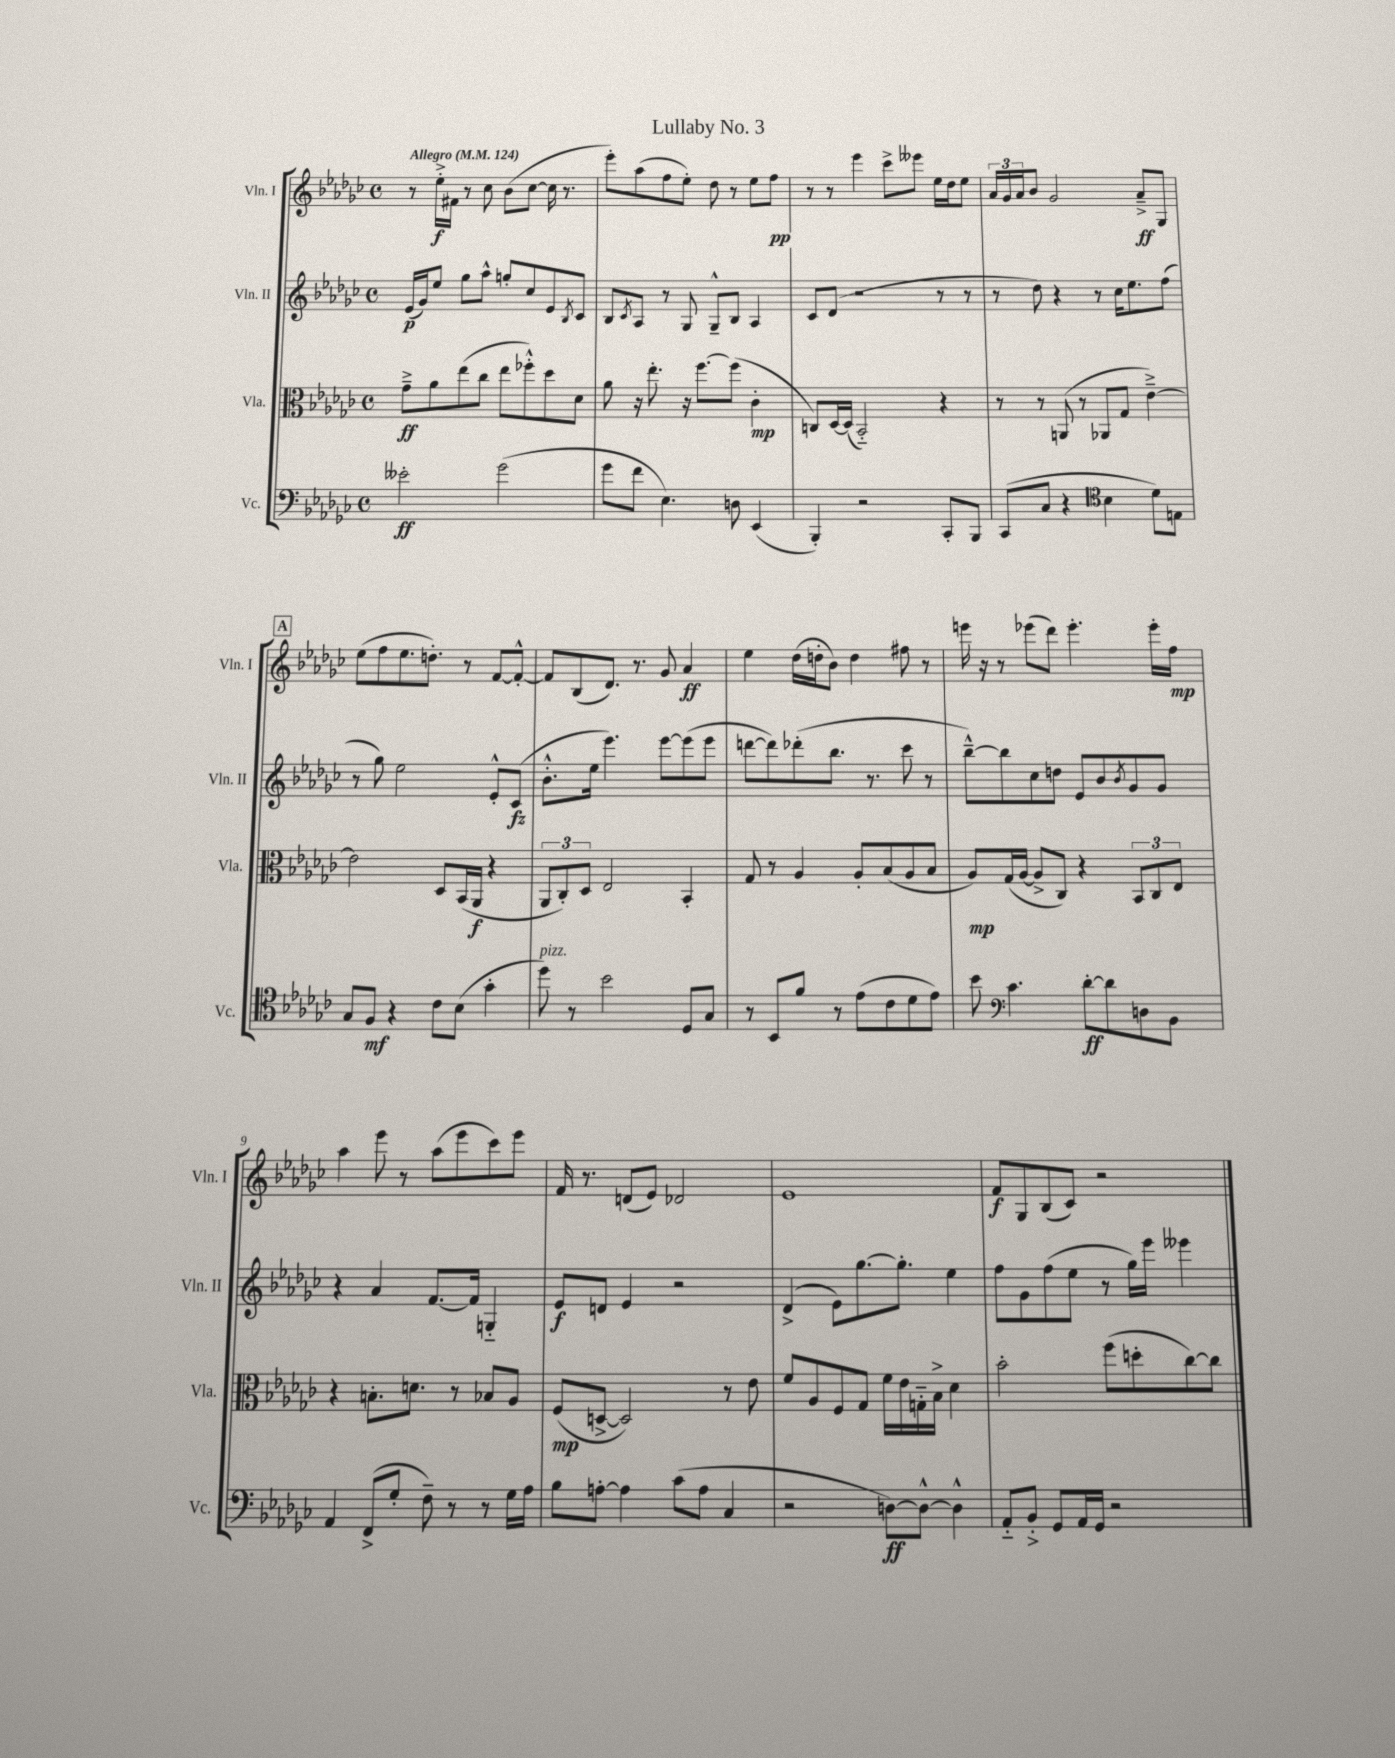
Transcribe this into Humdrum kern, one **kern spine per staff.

**kern	**dynam	**kern	**dynam	**kern	**dynam	**kern	**dynam
*part4	*part4	*part3	*part3	*part2	*part2	*part1	*part1
*staff4	*staff4	*staff3	*staff3	*staff2	*staff2	*staff1	*staff1
*I"Vc.	*	*I"Vla.	*	*I"Vln. II	*	*I"Vln. I	*
*I'Vc.	*	*I'Vla.	*	*I'Vln. II	*	*I'Vln. I	*
*clefF4	*	*clefC3	*	*clefG2	*	*clefG2	*
*k[b-e-a-d-g-c-]	*	*k[b-e-a-d-g-c-]	*	*k[b-e-a-d-g-c-]	*	*k[b-e-a-d-g-c-]	*
*M4/4	*	*M4/4	*	*M4/4	*	*M4/4	*
*met(c)	*	*met(c)	*	*met(c)	*	*met(c)	*
*MM124	*	*MM124	*	*MM124	*	*MM124	*
=1	=1	=1	=1	=1	=1	=1	=1
!	!	!	!	!	!	!LO:TX:a:B:t=Allegro	!
2e--X'\	ff	8g-~^\L	ff	(16e-/LL	p	8r	.
.	.	.	.	16g-/J)	.	.	.
.	.	8a-\	.	8ee-/J	.	16ee-'^\LL	f
.	.	.	.	.	.	16f#X\JJ	.
.	.	(8ee-\	.	8gg-\L	.	8r	.
.	.	8cc-\J	.	8aa-^^\J	.	8cc-\	.
(2g-\	.	8ee-\L	.	8ggn'/L	.	(8b-\L	.
.	.	8ff-X'^^\)	.	8cc-/	.	[8cc-\J	.
.	.	8dd-\	.	8e-/	.	16cc-\]	.
.	.	.	.	.	.	8.r	.
.	.	.	.	8qB-/	.	.	.
.	.	8d-\J	.	8c-/J	.	.	.
=2	=2	=2	=2	=2	=2	=2	=2
8g-\L	.	8a-\	.	8B-/L	.	8eee-'\L)	.
.	.	.	.	8qc-/	.	.	.
8f\J	.	16r	.	8A-/J	.	(8aa-\	.
.	.	8.ee-'\	.	.	.	.	.
4.E-\)	.	.	.	8r	.	8ff\	.
.	.	16r	.	8G-/	.	8ee-'\J)	.
.	.	[8.ff\L	.	.	.	.	.
.	.	.	.	8G-~^^/L	.	8dd-\	.
8Dn\	.	(8ff\J]	.	8B-/J	.	8r	.
(4EE-/	.	4c-'\	mp	4A-/	.	8ee-\L	.
.	.	.	.	.	.	8ff\J	pp
=3	=3	=3	=3	=3	=3	=3	=3
4BBB-'/)	.	8Cn/L)	.	8c-/L	.	8r	.
.	.	[16D-/L	.	(8d-/J	.	8r	.
.	.	(16D-/JJ]	.	.	.	.	.
2r	.	2BB-/)	.	2r	.	4eee-\	.
.	.	.	.	.	.	8ccc-^\L	.
.	.	.	.	.	.	8eee--X\J	.
8CC-'/L	.	4r	.	8r	.	16ee-\LL	.
.	.	.	.	.	.	16dd-\J	.
8BBB-/J	.	.	.	8r	.	8ee-\J	.
=4	=4	=4	=4	=4	=4	=4	=4
(8CC-/L	.	8r	.	8r	.	24a-/LL	.
.	.	.	.	.	.	24g-/	.
.	.	.	.	.	.	24a-/J	.
8C-/J	.	8r	.	8dd-\)	.	8b-/J	.
4r	.	(8AAn/	.	4r	.	2g-/	.
.	.	8r	.	.	.	.	.
*clefC4	*	*	*	*	*	*	*
4B-\	.	8AA-X/L	.	8r	.	.	.
.	.	8G-/J	.	16cc-\KL	.	.	.
.	.	.	.	8.ee-\	.	.	.
8d-\L)	.	[4e-~^\)	.	.	.	8a-~^/L	ff
8En\J	.	.	.	(8ff\J	.	8G-/J	.
!!LO:LB:g=z
!!LO:REH:place=s1:t=A
=5	=5	=5	=5	=5	=5	=5	=5
8G-/L	.	2e-\]	.	8r	.	(8ee-\L	.
8F/J	mf	.	.	8gg-\)	.	8ff\	.
4r	.	.	.	2ee-\	.	8.ee-\	.
.	.	.	.	.	.	8.ddn'\J)	.
8c-\L	.	8D-/L	.	.	.	.	.
(8B-\J	.	(16BB-/L	.	.	.	8r	.
.	.	16AA-/JJ	f	.	.	.	.
4g-'\	.	4r	.	8e-'^^/L	.	[8f/L	.
.	.	.	.	(8c-/J	fz	8f'^^/J_	.
=6	=6	=6	=6	=6	=6	=6	=6
!LO:TX:a:i:t=pizz.	!	!	!	!	!	!	!
8dd-\)	.	12AA-/L	.	8.b-'^^\L	.	8f/L]	.
.	.	12C-'/)	.	.	.	.	.
8r	.	.	.	.	.	(8B-/	.
.	.	12D-/J	.	.	.	.	.
.	.	.	.	16ee-\Jk	.	.	.
2b-\	.	2E-/	.	4.eee-\)	.	8.d-/J)	.
.	.	.	.	.	.	8.r	.
.	.	.	.	[8eee-\L	.	8g-/	.
8D-/L	.	4BB-'/	.	(8eee-\]	.	4a-/	ff
8G-/J	.	.	.	8eee-\J	.	.	.
=7	=7	=7	=7	=7	=7	=7	=7
8r	.	8G-/	.	[8dddn\L	.	4ee-\	.
8BB-/L	.	8r	.	8ddd\])	.	.	.
8f/J	.	4A-/	.	(8ddd-X'\	.	(16dd-\LL	.
.	.	.	.	.	.	16ddn'\J	.
8r	.	.	.	8.bb-\J	.	8b-\J)	.
(8e-\L	.	8A-'/L	.	.	.	4dd\	.
.	.	.	.	8.r	.	.	.
8c-\	.	(8B-/	.	.	.	.	.
8d-\	.	8A-/	.	8ccc-\	.	8ff#X\	.
8e-\J)	.	8B-/J	.	8r	.	8r	.
=8	=8	=8	=8	=8	=8	=8	=8
8b-\	.	8A-/L)	mp	[8bb-~^^\L)	.	16eeen\	.
.	.	.	.	.	.	16r	.
*clefF4	*	*	*	*	*	*	*
4.c-\	.	(16G-/L	.	8bb-\]	.	8r	.
.	.	[16A-/JJ	.	.	.	.	.
.	.	8A-^/L]	.	8cc-\	.	(8eee-X\L	.
.	.	8C-/J)	.	8ddn\J	.	8ddd-\J)	.
[8d-'\L	ff	4r	.	8e-/L	.	4.eee-'\	.
8d-\]	.	.	.	8b-/	.	.	.
.	.	.	.	8qb-/	.	.	.
8Dn\	.	12BB-/L	.	8g-/	.	.	.
.	.	12C-/	.	.	.	.	.
8BB-\J	.	.	.	8g-/J	.	16eee-'\LL	.
.	.	12E-/J	.	.	.	.	.
.	.	.	.	.	.	16ff\JJ	mp
!!LO:LB:g=z
=9	=9	=9	=9	=9	=9	=9	=9
4AA-/	.	4r	.	4r	.	4aa-\	.
(8FF^/L	.	8.Bn'\L	.	4a-/	.	8eee-\	.
8G-'/J	.	.	.	.	.	8r	.
.	.	8.dn\J	.	.	.	.	.
8F~\)	.	.	.	[8.f/L	.	(8aa-\L	.
8r	.	8r	.	.	.	8eee-\	.
.	.	.	.	16f/Jk]	.	.	.
8r	.	8B-X/L	.	4Gn/	.	8ccc-\)	.
16G-\LL	.	8A-/J	.	.	.	8eee-\J	.
16A-\JJ	.	.	.	.	.	.	.
=10	=10	=10	=10	=10	=10	=10	=10
8B-\L	.	(8F/L	mp	8e-/L	f	16f/	.
.	.	.	.	.	.	8.r	.
[8An'\J	.	[8Dn^/J	.	8dn/J	.	.	.
4A\]	.	2D/])	.	4e-/	.	(8dn/L	.
.	.	.	.	.	.	8e-/J)	.
(8c-\L	.	.	.	2r	.	2d-X/	.
8A\J	.	.	.	.	.	.	.
4C-/	.	8r	.	.	.	.	.
.	.	8e-\	.	.	.	.	.
=11	=11	=11	=11	=11	=11	=11	=11
2r	.	8f/L	.	(4d-^/	.	1e-	.
.	.	8A-/	.	.	.	.	.
.	.	8F/	.	8e-\L)	.	.	.
.	.	8G-/J	.	[8.gg-\	.	.	.
[8Dn\L)	ff	16f\LL	.	.	.	.	.
.	.	16e-\	.	8.gg-'\J]	.	.	.
8D^^\J_	.	16Gn\	.	.	.	.	.
.	.	16B-^\JJ	.	.	.	.	.
4D^^\]	.	4d-\	.	4ee-\	.	.	.
=12	=12	=12	=12	=12	=12	=12	=12
8AA-/L	.	2b-'\	.	8ff\L	.	8f/L	f
8BB-'^/J	.	.	.	8g-\	.	8G-/	.
8GG-/L	.	.	.	(8ff\	.	(8B-/	.
16AA-/L	.	.	.	8ee-\J	.	8c-/J)	.
16GG-/JJ	.	.	.	.	.	.	.
2r	.	(8ff\L	.	8r	.	2r	.
.	.	8ddn'\	.	16gg-\LL)	.	.	.
.	.	.	.	16eee-\JJ	.	.	.
.	.	[8cc-\)	.	4eee--X\	.	.	.
.	.	8cc-\J]	.	.	.	.	.
==	==	==	==	==	==	==	==
*-	*-	*-	*-	*-	*-	*-	*-
